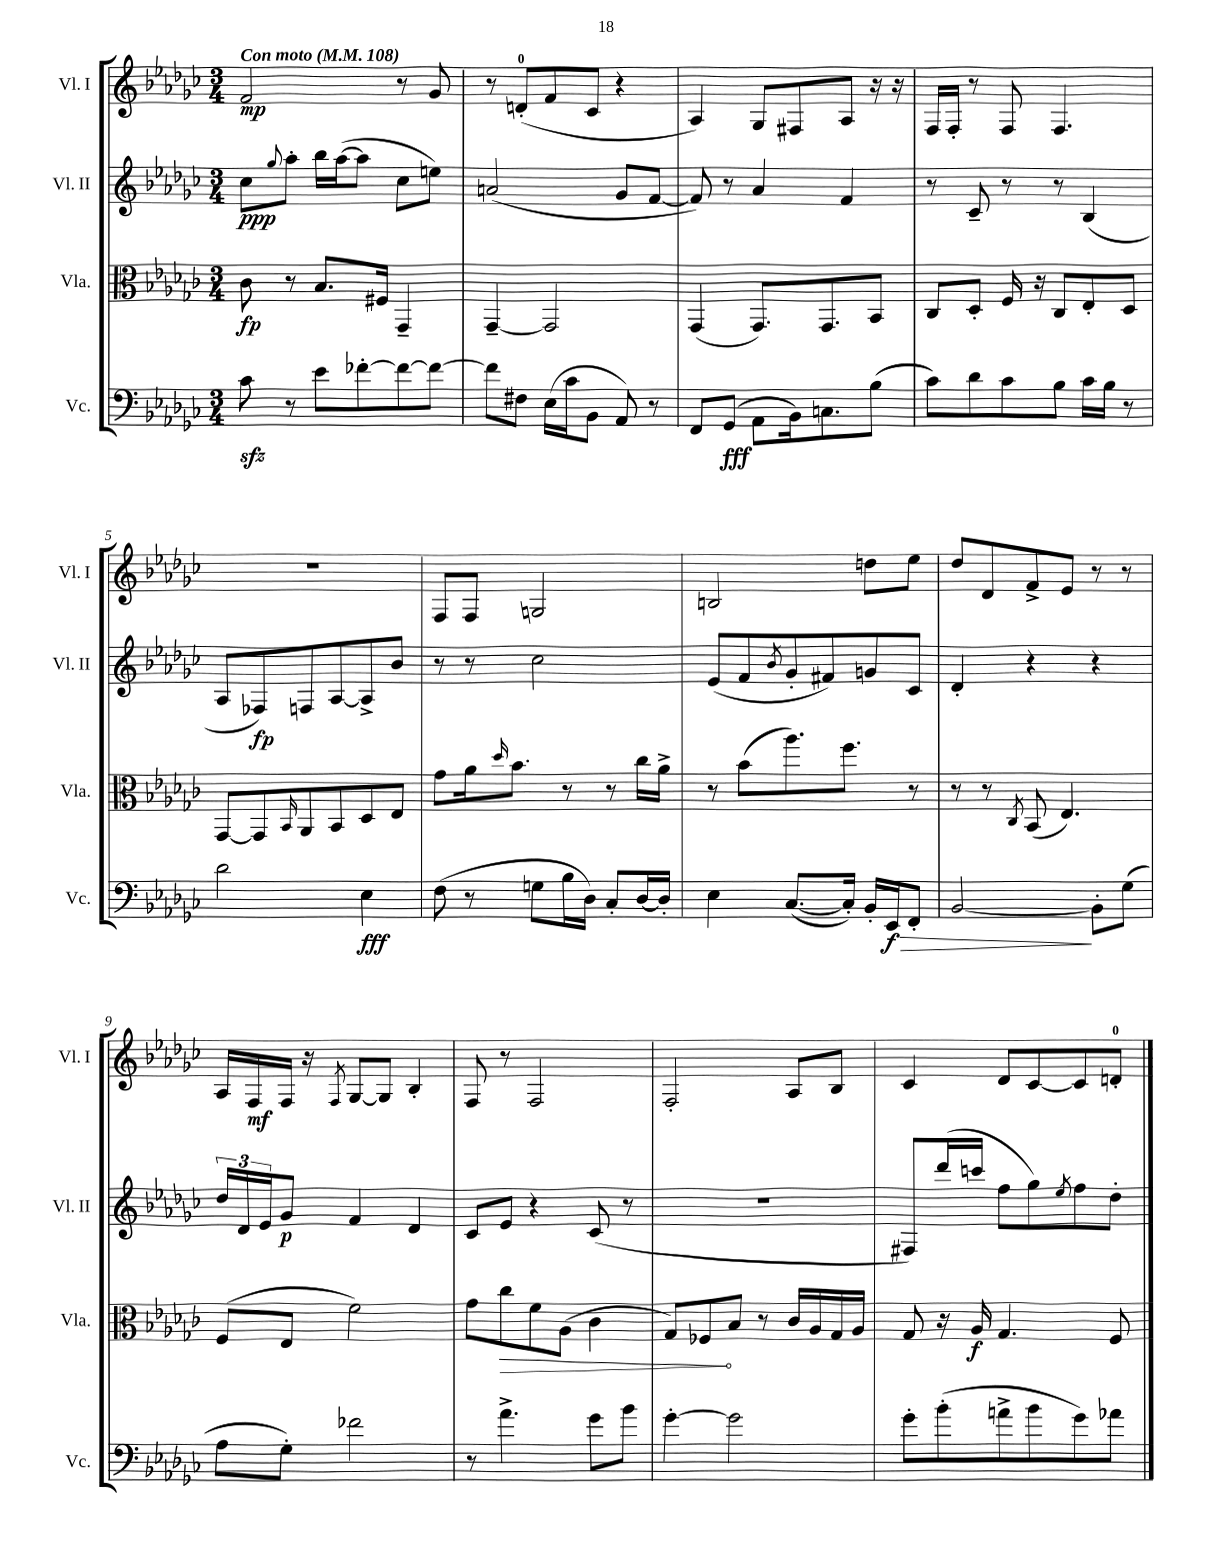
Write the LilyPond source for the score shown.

<<
\new StaffGroup <<
\new Staff = "s0" \with { instrumentName = "Vl. I" shortInstrumentName = "Vl. I" } {
    \clef treble \key ges \major \numericTimeSignature \time 3/4 \tempo "Con moto" 4 = 108
    f'2\mp r8 ges'8 |
    r8 d'8-0-.( f'8 ces'8 r4 |
    aes4) ges8 fis8 aes8 r16 r16 |
    f16 f16-. r8 f8 f4. |
    R2. |
    f8 f8 g2 |
    b2 d''8 ees''8 |
    des''8 des'8 f'8-> ees'8 r8 r8 |
    aes16 f16\mf f16 r16 \acciaccatura { f8 } ges8~ ges8 bes4-. |
    f8 r8 f2 |
    f2-. aes8 bes8 |
    ces'4 des'8 ces'8~ ces'8 d'8-0-. \bar "|." |
}
\new Staff = "s1" \with { instrumentName = "Vl. II" shortInstrumentName = "Vl. II" } {
    \clef treble \key ges \major \numericTimeSignature \time 3/4
    ces''8\ppp \appoggiatura { ges''8 } aes''8-. bes''16 aes''16~( aes''8 ces''8 e''8) |
    a'2( ges'8 f'8~ |
    f'8) r8 aes'4 f'4 |
    r8 ces'8-- r8 r8 bes4( |
    aes8 fes8\fp) f8 aes8~ aes8-> bes'8 |
    r8 r8 ces''2 |
    ees'8( f'8 \acciaccatura { bes'8 } ges'8-. fis'8) g'8 ces'8 |
    des'4-. r4 r4 |
    \tuplet 3/2 { des''16 des'16 ees'16 } ges'8\p f'4 des'4 |
    ces'8 ees'8 r4 ces'8( r8 |
    R2. |
    fis8) des'''16( c'''16 f''8 ges''8) \acciaccatura { ees''8 } f''8 des''8-. \bar "|." |
}
\new Staff = "s2" \with { instrumentName = "Vla." shortInstrumentName = "Vla." } {
    \clef alto \key ges \major \numericTimeSignature \time 3/4
    ces'8\fp r8 bes8. fis16 ges,4-- |
    ges,4~-- ges,2 |
    ges,4( ges,8.) ges,8. bes,8 |
    ces8 des8-. f16 r16 ces8 ees8-. des8 |
    ges,8~ ges,8 \grace { bes,16 } aes,8 bes,8 des8 ees8 |
    ges'8 aes'16 \grace { des''16 } bes'8. r8 r8 ces''16 aes'16-> |
    r8 bes'8( aes''8.) f''8. r8 |
    r8 r8 \acciaccatura { ces8 } bes,8( ees4.) |
    f8( ees8 f'2) |
    ges'8 \once \override Hairpin.circled-tip = ##t ces''8\> f'8 aes8( ces'4 |
    ges8) fes8\! bes8 r8 ces'16 aes16 ges16 aes16 |
    ges8 r16 aes16\f ges4. f8 \bar "|." |
}
\new Staff = "s3" \with { instrumentName = "Vc." shortInstrumentName = "Vc." } {
    \clef bass \key ges \major \numericTimeSignature \time 3/4
    ces'8\sfz r8 ees'8 fes'8~-. fes'8~ fes'8~ |
    fes'8 fis8 ees16( ces'16 bes,8 aes,8) r8 |
    f,8 ges,8\fff( aes,8 bes,16) c8. bes8( |
    ces'8) des'8 ces'8 bes8 ces'16 bes16 r8 |
    des'2 ees4\fff |
    f8( r8 g8 bes16 des16) ces8-. des16~ des16-. |
    ees4 ces8.~( ces16-.) bes,16-. ees,16\f\> f,8-. |
    bes,2~\! bes,8-. ges8( |
    aes8 ges8-.) fes'2 |
    r8 aes'4.-> ges'8 bes'8 |
    ges'4~-. ges'2 |
    ges'8-. bes'8-.( a'8-> bes'8 ges'8) aes'8 \bar "|." |
}
>>
>>
